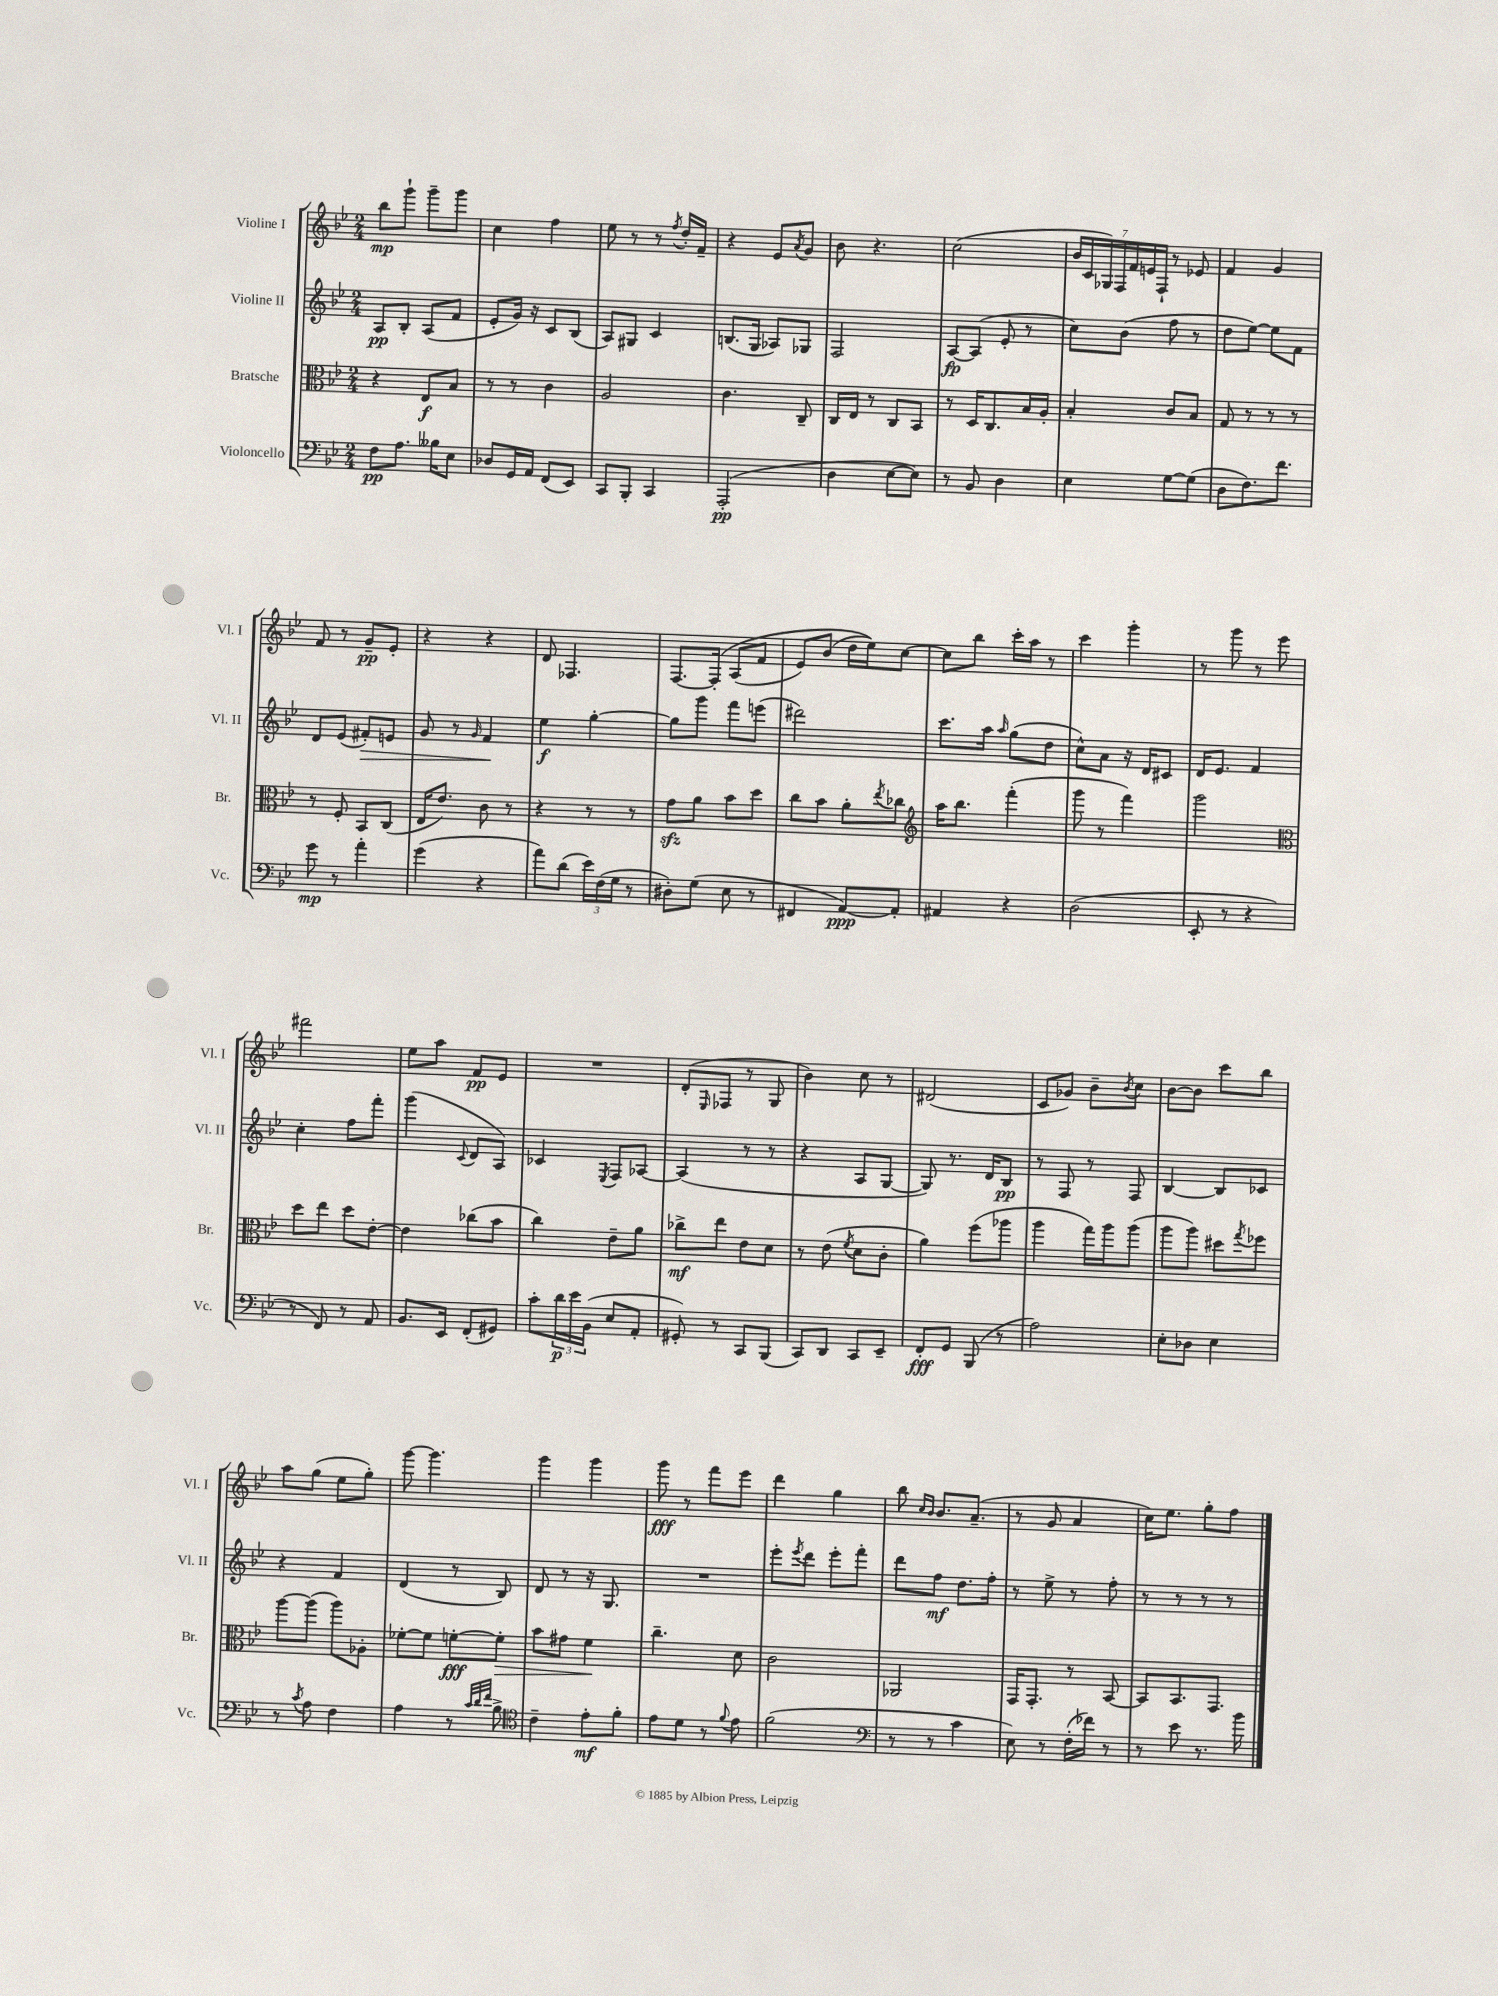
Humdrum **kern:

**kern	**kern	**kern	**kern
*staff4	*staff3	*staff2	*staff1
*clefF4	*clefC3	*clefG2	*clefG2
*k[b-e-]	*k[b-e-]	*k[b-e-]	*k[b-e-]
*M2/4	*M2/4	*M2/4	*M2/4
8F	4r	8A	8bb-
8.A	.	8B-'	8ggg`
.	8E-	(8A	8ggg~
16B--	.	.	.
8E-	8B-	8f	8ggg
=	=	=	=
8D-	8r	8e-'	4cc
16GG	8r	16g)	.
16AA	.	16r	.
(8FF	4c	8c	4ff
8EE-)	.	(8B-	.
=	=	=	=
8CC	2A	8A)	8ee-
8BBB-'	.	8G#	8r
4CC	.	4c	8r
.	.	.	8qff
.	.	.	16dd'
.	.	.	16f~
=	=	=	=
(2AAA'	4.c	(8.B	4r
.	.	16G	.
.	.	8A-)	8e-
.	.	.	8qa
.	8C~	8G-	8g
=	=	=	=
4D	16C	2F	8b-
.	16E-	.	.
.	8r	.	4.r
[8E-	8C	.	.
8E-])	8BB-	.	.
=	=	=	=
8r	8r	[8A	(2cc
8BB-	16D	(8A]	.
.	8.C	.	.
4D	.	8e-'	.
.	16B-	8r	.
.	16A'	.	.
=	=	=	=
4E-	4B-'	8cc)	28b-
.	.	.	28c
.	.	.	28G-)
.	.	.	28F
.	.	(8b-	.
.	.	.	28f
.	.	.	28e
.	.	.	28F`
[8G	8c	8ff	8r
(8G]	8B-	8r	8e-
=	=	=	=
8D	8G	8dd	4f
8.F)	8r	[8ee-)	.
.	8r	8ee-]	4g
8.f	.	.	.
.	8r	8f	.
=	=	=	=
8g	8r	8d	8f
8r	8F'	(8e-	8r
4a'	8BB-	8f#')	8g~
.	(8C	8e	8e-'
=	=	=	=
(4g	16E-	8g	4r
.	8.e-)	.	.
.	.	8r	.
.	.	16qqg	.
4r	8c	4f	4r
.	8r	.	.
=	=	=	=
8a)	4r	4ee-	8d
(8d	.	.	4.F-
24e-)	8r	[4gg'	.
(24F	.	.	.
24G	.	.	.
8r	8r	.	.
=	=	=	=
8D#')	8g	8gg]	[8.F
(8G	8a	8ggg	.
.	.	.	&(16F']
8E-	8b-	8fff	(8A
8r	8dd	(8eee	8f
=	=	=	=
4FF#	8cc	2ddd#)	8e-)
.	8b-	.	(8b-
[8AA)	8a'	.	16dd
.	.	.	16ee-)&)
.	8qee-	.	.
8AA']	8cc-	.	[8cc
=	=	=	=
*	*clefG2	*	*
4AA#	16aa	8.ccc	8cc]
.	8.bb-	.	.
.	.	.	8bb-
.	.	16aa	.
.	.	16qqaa	.
4r	(4fff'	(8gg	16ccc'
.	.	.	16aa
.	.	8dd	8r
=	=	=	=
(2D	8ggg	8cc^^)	4ccc
.	8r	8a	.
.	4fff)	16r	4ggg'
.	.	16d	.
.	.	8c#	.
=	=	=	=
8EE-'	2ggg	16d	8r
.	.	8.e-	.
8r	.	.	8ggg
4r	.	4f	8r
.	.	.	8eee-
=	=	=	=
*	*clefC3	*	*
8r	8dd	4cc'	2fff#
8FF)	8ee-	.	.
8r	8dd	8ff	.
8AA	[8e-'	8fff'	.
=	=	=	=
8.BB-	4e-]	(4ggg	8ee-
.	.	.	8aa
16EE-	.	.	.
.	.	8qqc	.
(8FF'	(8cc-	8d	8f
8GG#)	8b-	8A)	8e-
=	=	=	=
8c'	4cc)	4c-	2r
24d	.	.	.
24e-	.	.	.
(24BB-	.	.	.
.	.	8qE-	.
8E-	8e-~	8F	.
8AA'	8a	[8A-	.
=	=	=	=
8GG#')	8cc-^	(4A-]	(8d'
.	.	.	16qqE-
8r	8ee-	.	8F-
8CC	8e-	8r	8r
(8BBB-	8d	8r	8G
=	=	=	=
8CC)	8r	4r	4b-)
8DD	(8e-	.	.
.	8qf	.	.
8CC	8d	8A	8cc
8EE-~	8c'	[8G	8r
=	=	=	=
8FF'	4a)	8G])	(2d#
8GG	.	8.r	.
(8BBB-	(8ff	.	.
.	.	16d	.
8r	8aa-	8B-	.
=	=	=	=
2A)	4aa	8r	8c
.	.	8F	8g-)
.	16gg)	8r	8b-~
.	16aa	.	.
.	.	.	8qb-
.	(8aa	8F	8cc
=	=	=	=
8E-'	8aa	[4B-	[8b-
8D-	8aa)	.	8b-]
4E-	8dd#	8B-]	8ccc
.	8qgg	.	.
.	8ff-	8c-	8bb-
=	=	=	=
8r	[8aa	4r	8aa
8qc	.	.	.
8A	(8aa]	.	(8gg
4F	8aa)	4f	8ee-
.	8A-'	.	8gg')
=	=	=	=
4A	[8f-'	(4d	[8ggg
.	8f-]	.	4.ggg]
8r	[8f'	8r	.
32qqc	.	.	.
32qqd	.	.	.
32qqf	.	.	.
8B-^	8f']	8B-)	.
=	=	=	=
*clefC4	*	*	*
4c~	8b-	8d	4ggg
.	8g#	8r	.
8e-'	4f	16r	4ggg
.	.	8.G	.
8f'	.	.	.
=	=	=	=
8e-	4.cc~	2r	8ggg
8d	.	.	8r
8r	.	.	8fff
8qqf	.	.	.
8e-	8d	.	8eee-
=	=	=	=
(2f	2c	8eee-'	4ddd
.	.	8qeee-	.
.	.	8ddd	.
.	.	8eee-'	4gg
.	.	8fff'	.
=	=	=	=
*clefF4	*	*	*
8r	2AA-	8ddd	8bb-
.	.	.	16qqcc
.	.	.	16qqb-
8r	.	8ff	8.b-
4c	.	8.dd	.
.	.	.	(8.a~
.	.	16ff'	.
=	=	=	=
8E-)	16GG	8r	8r
.	8.GG'	.	.
8r	.	8ee-^	8g
(16F'	8r	8r	4a
16f-)	.	.	.
8r	[8BB-	8ff'	.
=	=	=	=
8r	8BB-]	8r	16cc)
.	.	.	8.ee-
8e-	8.BB-	8r	.
8.r	.	8r	8gg'
.	8.GG	.	.
.	.	8r	8ff
16b-	.	.	.
==	==	==	==
*-	*-	*-	*-
